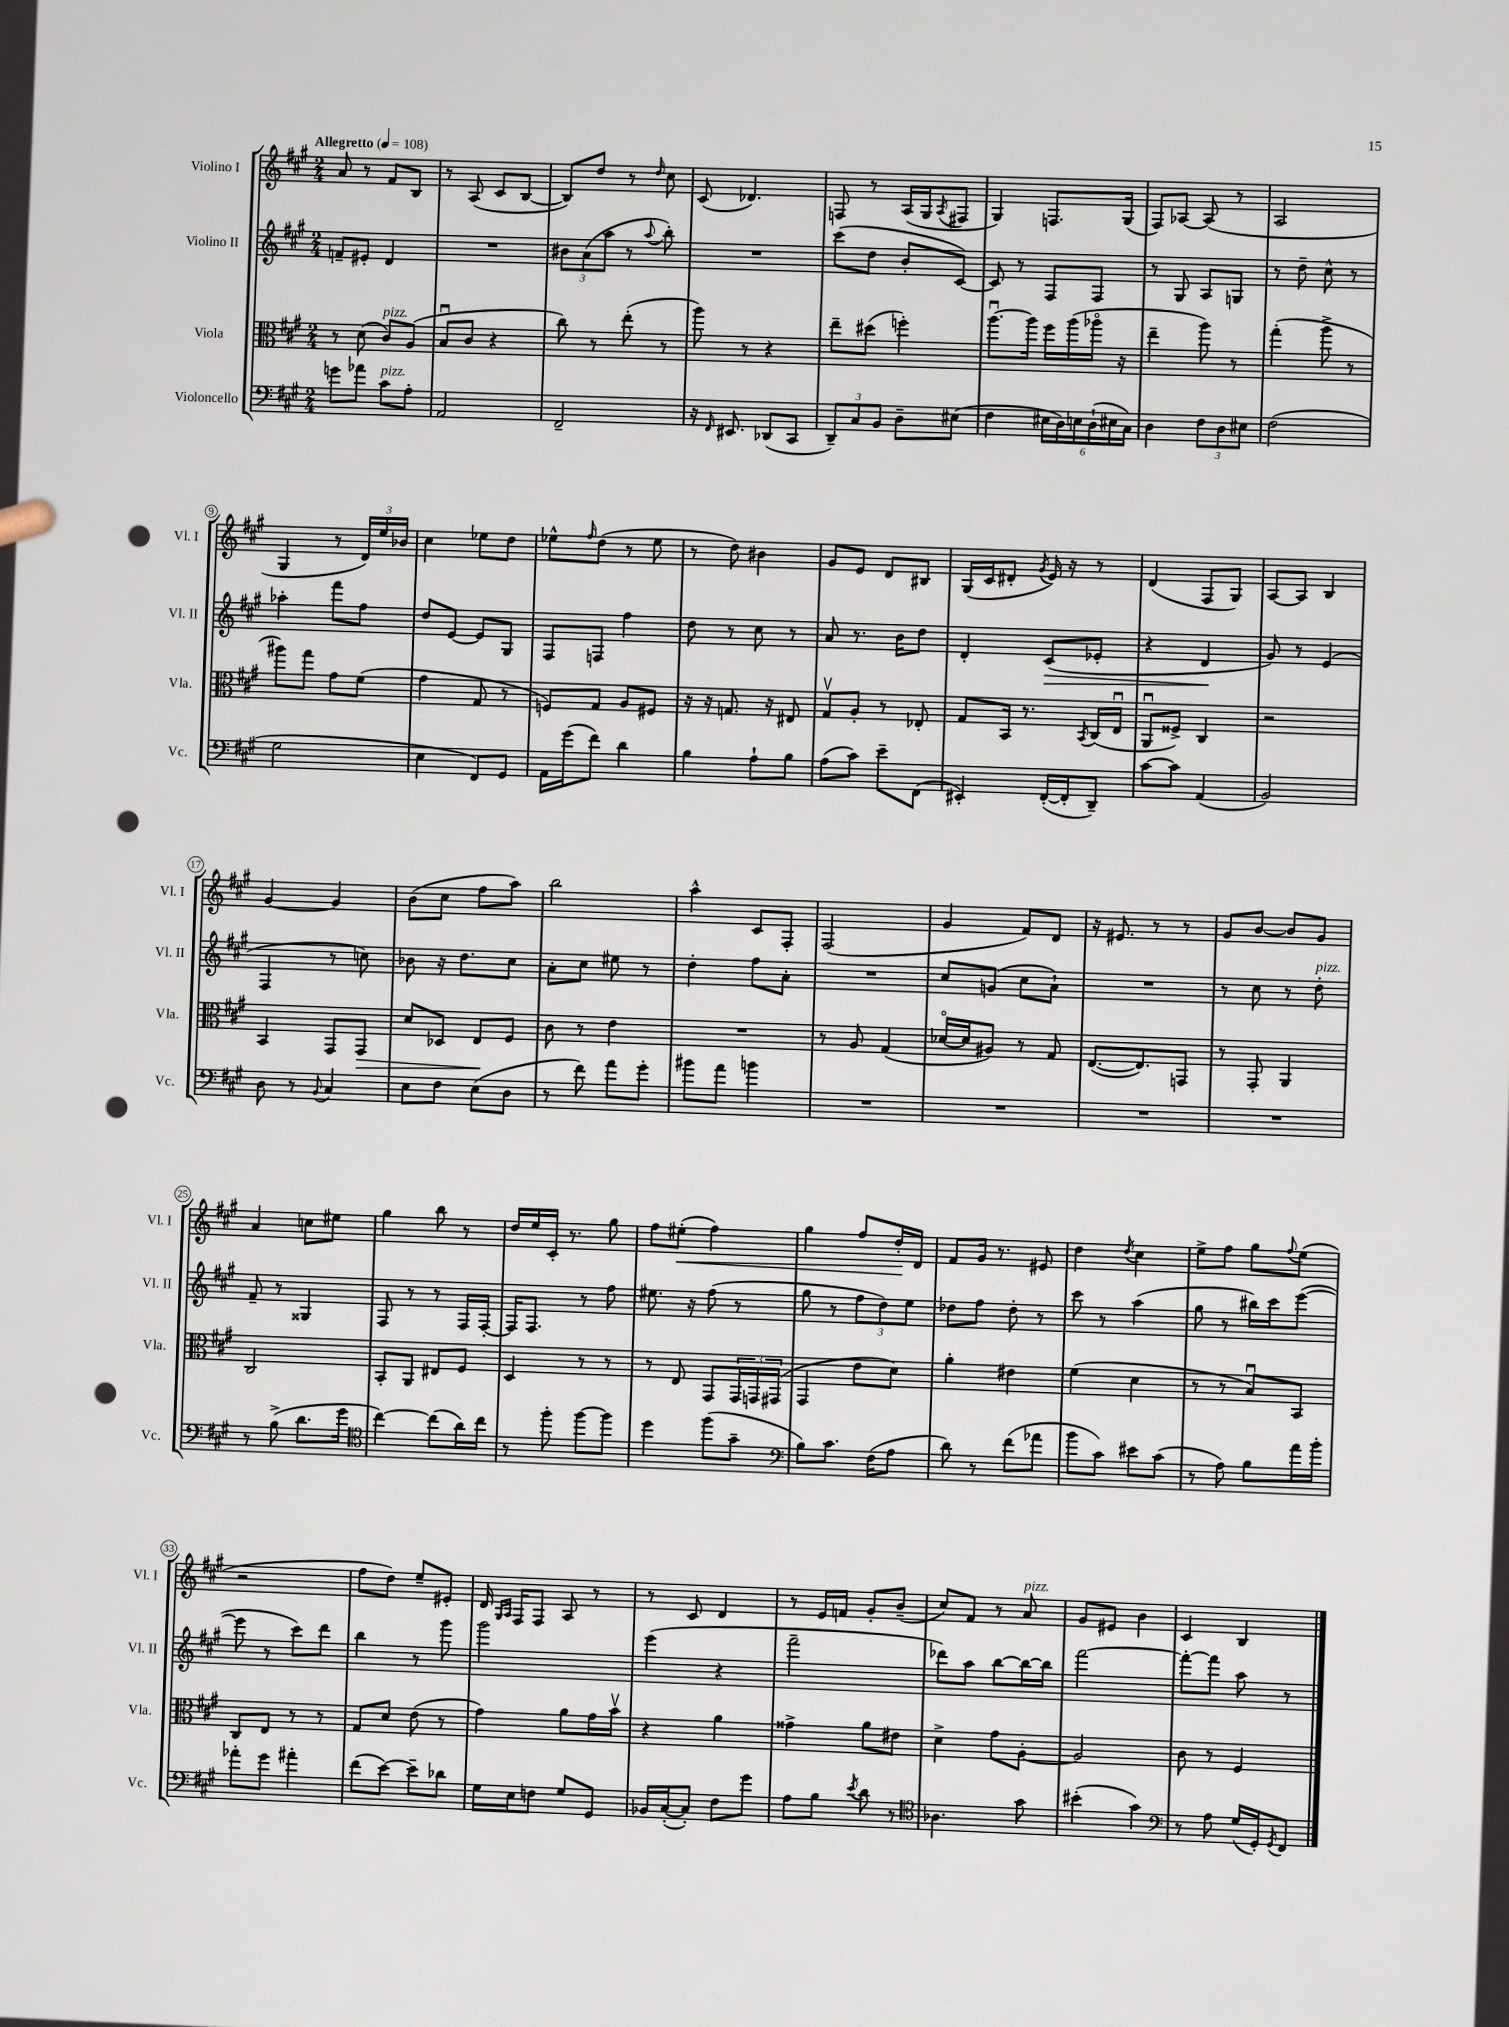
<<
\new StaffGroup <<
\new Staff = "s0" \with { instrumentName = "Violino I" shortInstrumentName = "Vl. I" } {
    \clef treble \key a \major \numericTimeSignature \time 2/4 \tempo "Allegretto" 4 = 108
    a'8 r8 fis'8 b8 |
    r8 a8( cis'8 b8~ |
    b8) d''8 r8 \grace { d''16 } cis''8 |
    cis'8( des'4.) |
    f8 r8 a16( gis16 \acciaccatura { a8 } fis8 |
    gis4) f8. gis16( |
    fis8) aes8~ aes8( r8 |
    a2 |
    gis4 r8 \tuplet 3/2 { d'16) e''16 bes'16 } |
    cis''4 ees''8 d''8 |
    ees''8-^ \grace { fis''16 } d''8( r8 ees''8 |
    r8 d''8) bis'4 |
    gis'8 e'8 d'8 bis8 |
    gis16( cis'16 dis'8-. \acciaccatura { gis'8 } e'16) r16 r8 |
    d'4( fis8 gis8) |
    a8~ a8 b4 |
    gis'4~ gis'4 |
    b'8( cis''8 fis''8 a''8) |
    b''2 |
    a''4-^ cis'8 fis8-. |
    fis2( |
    gis'4 fis'8) d'8 |
    r16 eis'8. r8 r8 |
    gis'8 b'8~ b'8 gis'8 |
    a'4 c''8 eis''8 |
    gis''4 b''8 r8 |
    d''16 e''16 cis'16-. r8. gis''8 |
    fis''8 eis''8-.\<( fis''4) |
    gis''4 fis''8 d''16-.\! d'16 |
    fis'8 gis'16 r8. eis'8 |
    d''4 \acciaccatura { d''8 } cis''4 |
    e''8-> fis''8 gis''8 \appoggiatura { fis''8 } e''8( |
    r2 |
    fis''8 d''8) e''8-- eis'8-. |
    d'16 \grace { gis16 a16 } fis16 fis8 a8 r8 |
    r8 cis'8 d'4 |
    r8 e'16 f'16 gis'8-. b'8--( |
    cis''8) fis'8 r8 a'8^\markup { \italic "pizz." } |
    gis'8 eis'8 b'4 |
    cis'4 b4 \bar "|." |
}
\new Staff = "s1" \with { instrumentName = "Violino II" shortInstrumentName = "Vl. II" } {
    \clef treble \key a \major \numericTimeSignature \time 2/4
    f'8-- eis'8-. d'4 |
    R2 |
    \tuplet 3/2 { bis'8 a'8( a''8 } r8 \appoggiatura { a''8 } b''8-.) |
    R2 |
    cis'''8( d''8 b'8-. cis'8~) |
    cis'8 r8 fis8 fis8 |
    r8 gis8 a8 g8 |
    r8 d''8-- cis''8-^ r8 |
    aes''4-. fis'''8 fis''8 |
    d''8 e'8~ e'8 gis8 |
    fis8 f8 fis''4 |
    d''8 r8 cis''8 r8 |
    a'8 r8. b'16 d''8 |
    d'4-. cis'8\>( ees'8-. |
    r4 d'4\! |
    gis'8) r8 e'4( |
    fis4 r8 c''8) |
    bes'8 r16 d''8. cis''8 |
    a'8-. cis''8 eis''8 r8 |
    d''4-. fis''8 a'8-. |
    R2 |
    cis''8 g'8( cis''8 a'8-!) |
    R2 |
    r8 cis''8 r8 d''8-.^\markup { \italic "pizz." } |
    fis'8-- r8 gisis4 |
    fis8 r8 r8 fis16 fis16~-. |
    fis16 fis8. r8 fis''8 |
    eis''8. r16 fis''8( r8 |
    gis''8 r8 \tuplet 3/2 { fis''8 d''8) e''8 } |
    des''8 fis''8 des''8-. r8 |
    cis'''8 r8 a''4( |
    gis''8 r8 bis''16) cis'''16 e'''8~( |
    e'''8 r8 cis'''8) d'''8 |
    b''4 r8 gis'''8 |
    gis'''2 |
    e'''4( r4 |
    fis'''2-- |
    des'''8) a''8 b''8~ b''16~ b''16 |
    fis'''2~ |
    fis'''8~-. fis'''8 a''8 r8 \bar "|." |
}
\new Staff = "s2" \with { instrumentName = "Viola" shortInstrumentName = "Vla." } {
    \clef alto \key a \major \numericTimeSignature \time 2/4
    r8 d'8( cis'8^\markup { \italic "pizz." }) a8( |
    b8\downbow cis'8 r4 |
    cis''8) r8 e''8-.( r8 |
    a''8) r8 r4 |
    e''8-- dis''8( f''4-.) |
    a''8.~\downbow a''16 fis''16 a''16( aes''16\flageolet r16 |
    e''4-- a''8) r8 |
    gis''4-.( a''8-> r8 |
    ais''8) gis''8 gis'8 fis'8( |
    gis'4 gis8 r8 |
    f8) gis8 a8 fis8 |
    r16 r16 g8. r16 eis8 |
    gis8\upbow a8-. r8 ees8-. |
    gis8 b,16 r8. \acciaccatura { b,8 } cis16( e16\downbow |
    a,8\downbow fisis8->) cis4 |
    r2 |
    b,4 gis,8 gis,8\> |
    d'8 des8 e8\! fis8 |
    cis'8 r8 e'4 |
    R2 |
    r8 a8 gis4( |
    des'16~\flageolet des'16 ais8) r8 gis8 |
    e8.~( e8.) g,8 |
    r8 gis,8-. a,4 |
    cis2 |
    b,8-. a,8 eis8 fis8 |
    d4 r8 r8 |
    r8 e8 gis,8 \tuplet 3/2 { gis,16 g,16 gis,16( } |
    gis,4 e'8 d'8) |
    a'4-. eis'4 |
    fis'4( d'4 |
    r8 r8 b8\downbow) b,8 |
    cis8 e8 r8 r8 |
    gis8 d'8 e'8( r8 |
    gis'4) a'8 gis'16 b'16\upbow |
    r4 a'4 |
    gisis'4-> a'8 eis'8 |
    d'4-> gis'8 a8~-. |
    a2 |
    cis'8 r8 fis4 \bar "|." |
}
\new Staff = "s3" \with { instrumentName = "Violoncello" shortInstrumentName = "Vc." } {
    \clef bass \key a \major \numericTimeSignature \time 2/4
    g'8 aes'8 cis'8^\markup { \italic "pizz." } a8-. |
    a,2 |
    fis,2-- |
    r16 \grace { fis,16 } eis,8. des,8( cis,8 |
    \tuplet 3/2 { d,8--) cis8 b,8 } d8-- eis8( |
    fis4 \tuplet 6/4 { eis16 d16) e16 d16-!( eis16 cis16) } |
    d4 \tuplet 3/2 { fis8 d8 eis8 } |
    fis2( |
    gis2 |
    e4 fis,8) gis,8 |
    a,16 gis'16( fis'8) d'4 |
    b4 a8-! b8 |
    a8( cis'8) e'8-- fis,8( |
    eis,4-.) fis,16~-.( fis,16-. d,8--) |
    cis'8~ cis'8 a,4( |
    b,2) |
    d8 r8 \appoggiatura { b,8 } cis4 |
    e8 fis8 e8( d8 |
    r8 fis'8) a'8 gis'8-. |
    bis'8 a'8 b'4 |
    R2 |
    R2 |
    R2 |
    R2 |
    r8 b8->( d'8. gis'16 |
    \clef tenor cis''4~) cis''8( a'16) cis''16 |
    r8 fis''8-. fis''8~ fis''8 |
    d''4 fis''8( gis'8-- |
    \clef bass b8) cis'8. fis16( a8 |
    d'8) r8 fis'8( aes'8 |
    b'8 cis'8) eis'8 cis'8( |
    r8 a8) b8 a'16 b'16-. |
    aes'8-. gis'8 ais'4-. |
    fis'8( e'8~) e'8-- des'8 |
    gis16 e16 f8 gis8 gis,8 |
    bes,16 cis16~-.( cis8-.) fis8 gis'8 |
    a8 b8 \acciaccatura { e'8 } d'8 r8 |
    \clef tenor aes4. gis'8 |
    bis'4-.( gis'4) |
    \clef bass r8 a8 gis16( gis,16-.) \acciaccatura { gis,8 } fis,8 \bar "|." |
}
>>
>>
\layout { \context { \Score \override BarNumber.stencil = #(make-stencil-circler 0.1 0.3 ly:text-interface::print) } }
